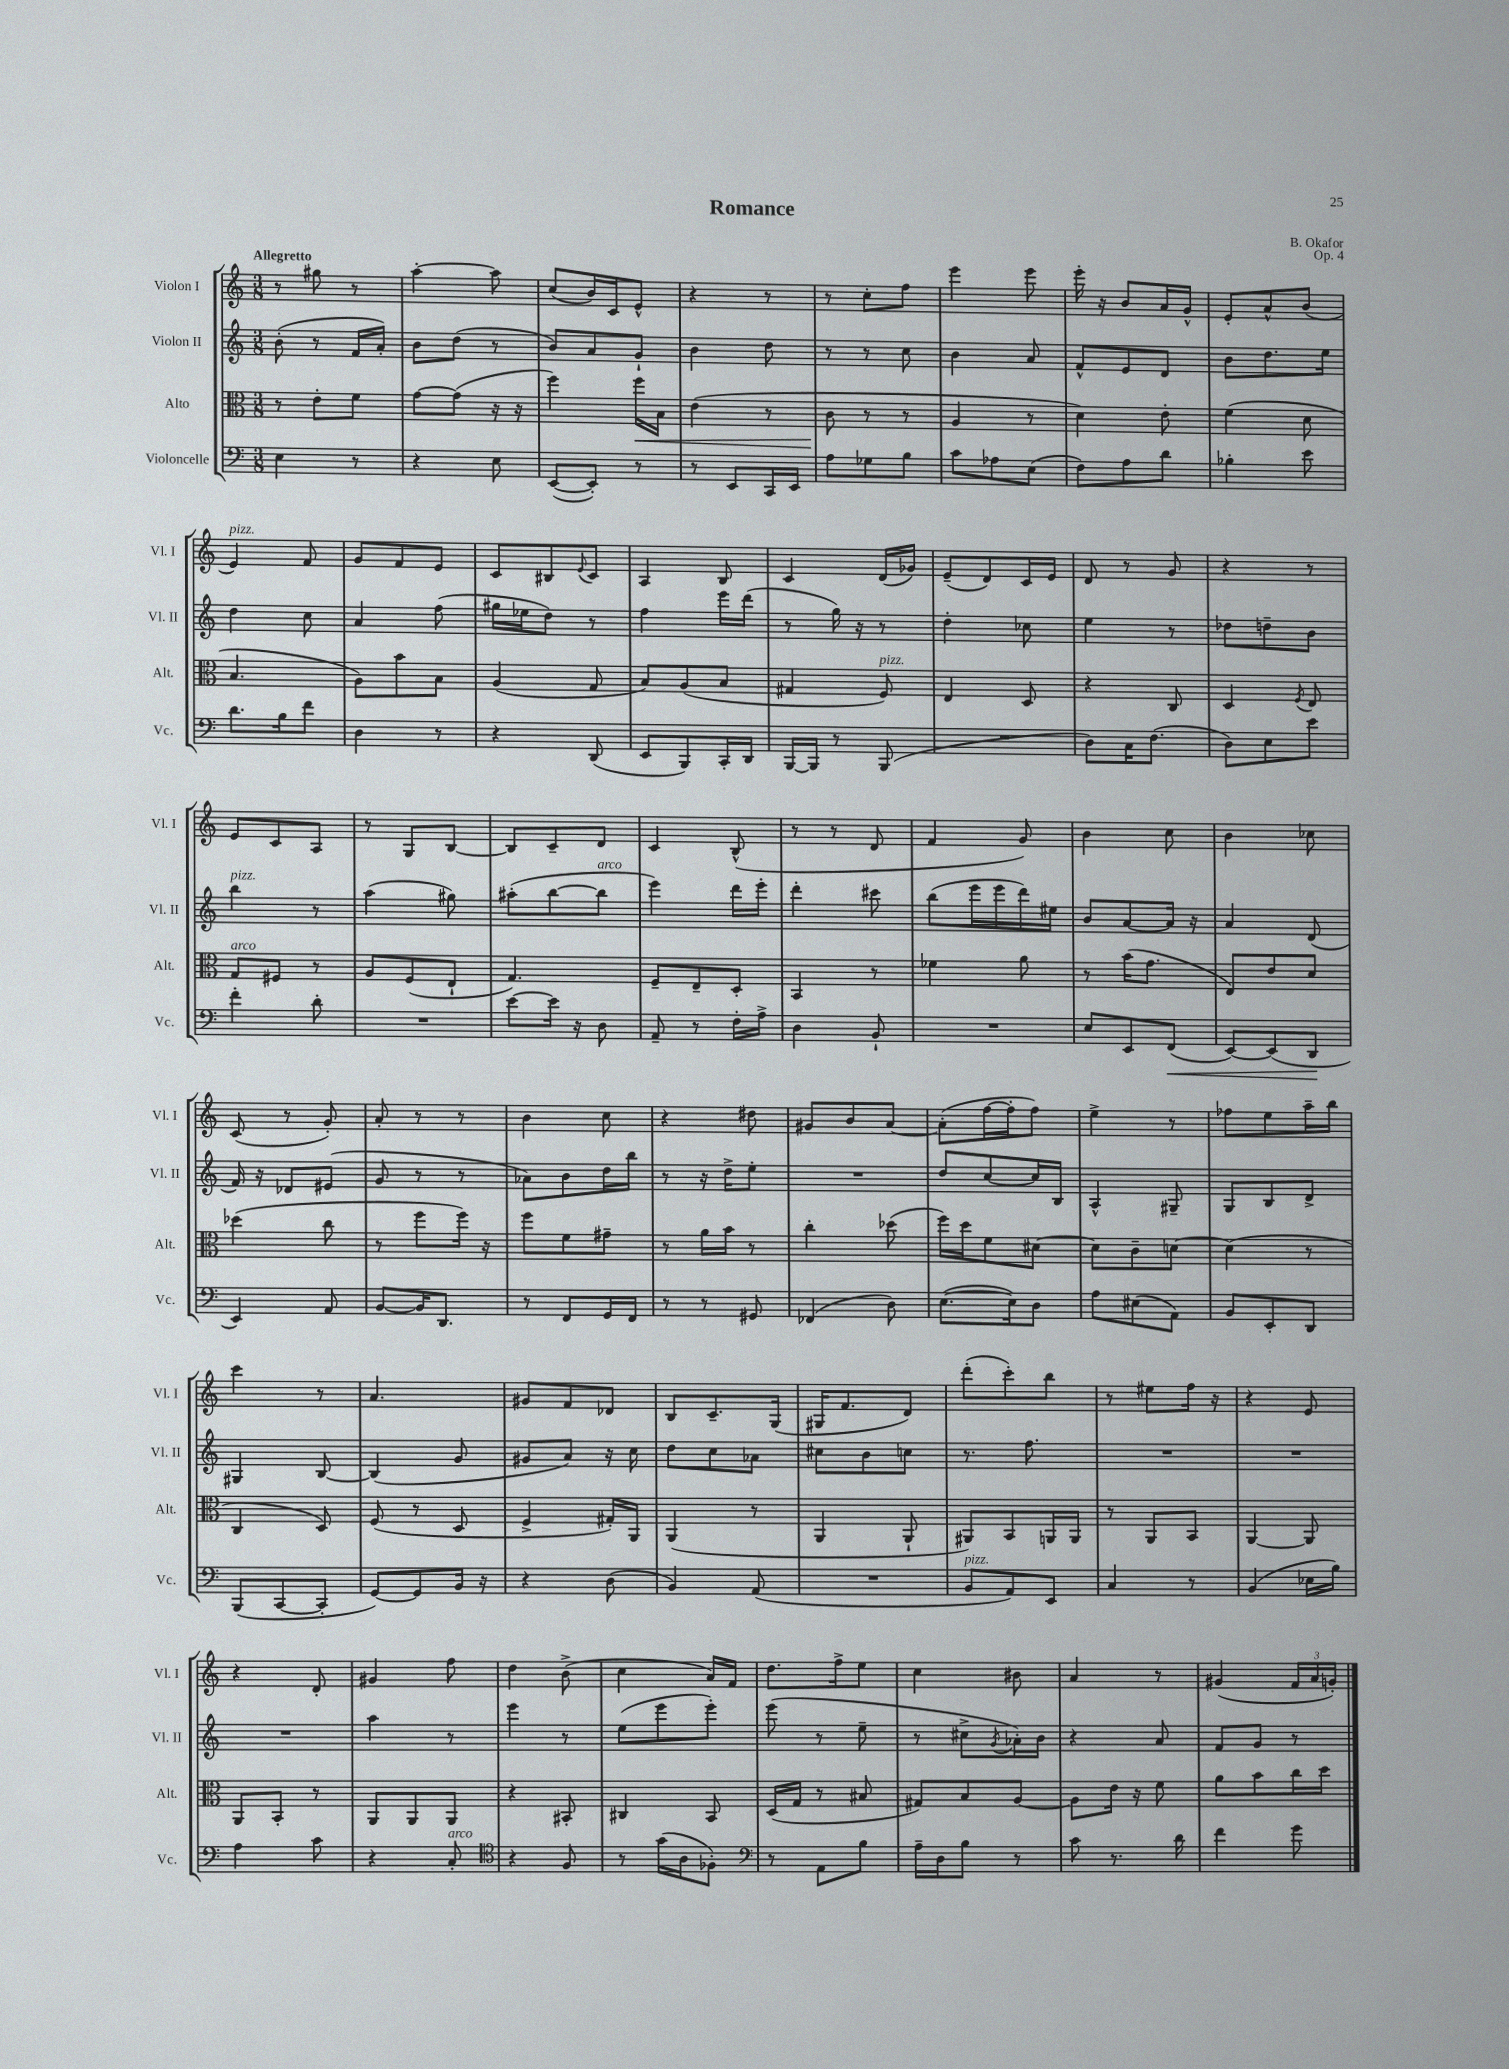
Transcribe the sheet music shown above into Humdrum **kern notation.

**kern	**dynam	**kern	**dynam	**kern	**kern
*part4	*part4	*part3	*part3	*part2	*part1
*staff4	*staff4	*staff3	*staff3	*staff2	*staff1
*I"Violoncelle	*	*I"Alto	*	*I"Violon II	*I"Violon I
*I'Vc.	*	*I'Alt.	*	*I'Vl. II	*I'Vl. I
*clefF4	*	*clefC3	*	*clefG2	*clefG2
*k[]	*	*k[]	*	*k[]	*k[]
*M3/8	*	*M3/8	*	*M3/8	*M3/8
=1	=1	=1	=1	=1	=1
!	!	!	!	!	!LO:TX:a:B:t=Allegretto
4E\	.	8r	.	(8b'\	8r
.	.	8e'\L	.	8r	8gg#X\
8r	.	8f\J	.	16f/LL	8r
.	.	.	.	16a'/JJ)	.
=2	=2	=2	=2	=2	=2
4r	.	[8g\L	.	8b\L	[4aa'\
.	.	(8g\J]	.	(8dd\J	.
8E\	.	16r	.	8r	8aa\]
.	.	16r	.	.	.
=3	=3	=3	=3	=3	=3
([8EE/L	.	4ff\)	.	8b/L)	(8cc/L
8EE'/J])	.	.	.	8a/	16b/L)
.	.	.	.	.	16c/J
!	!	!	!LO:HP:b	!	!
8r	.	16ff\LL	<	8g`/J	8e^^/J
.	.	16B\JJ	.	.	.
=4	=4	=4	=4	=4	=4
8r	.	(4e\	.	4b\	4r
8EE/L	.	.	.	.	.
16CC/L	.	8r	.	8dd\	8r
16EE/JJ	.	.	.	.	.
=5	=5	=5	=5	=5	=5
8A\L	.	8c\	.	8r	8r
8G-X\	.	8r	[	8r	8cc'\L
8B\J	.	8r	.	8cc\	8ff\J
=6	=6	=6	=6	=6	=6
8c\L	.	4A/	.	4b\	4eee\
8A-X\	.	.	.	.	.
(8E\J	.	8r	.	8a/	8eee\
=7	=7	=7	=7	=7	=7
8F\L)	.	4d\)	.	8f^^/L	16eee'\
.	.	.	.	.	16r
8A\	.	.	.	8e/	8b/L
8d\J	.	8e'\	.	8d/J	16a/L
.	.	.	.	.	16g^^/JJ
=8	=8	=8	=8	=8	=8
4B-X'\	.	(4f\	.	8b\L	8e'/L
.	.	.	.	8.dd\	8a^^/
8e\	.	8d\	.	.	(8b/J
.	.	.	.	16ee\Jk	.
!!LO:LB:g=z
=9	=9	=9	=9	=9	=9
!	!	!	!	!	!LO:TX:a:i:t=pizz.
8.d\L	.	4.B/	.	4dd\	4e/)
16B\k	.	.	.	.	.
8f\J	.	.	.	8cc\	8f/
=10	=10	=10	=10	=10	=10
4D\	.	8A\L)	.	4a/	8g/L
.	.	8b\	.	.	8f/
8r	.	8B\J	.	(8ff\	8e/J
=11	=11	=11	=11	=11	=11
4r	.	(4A/	.	16gg#X\LL	8c/L
.	.	.	.	16ee-X\J	.
.	.	.	.	8dd\J)	8B#X/
.	.	.	.	.	8qqe/
(8DD/	.	8G/	.	8r	8c/J
=12	=12	=12	=12	=12	=12
8EE/L	.	8B/L)	.	4ff\	4A/
8BBB/)	.	(8A/	.	.	.
16CC'/L	.	8B/J	.	16eee\LL	8B/
16DD/JJ	.	.	.	(16ddd\JJ	.
=13	=13	=13	=13	=13	=13
[16BBB/LL	.	4G#X/	.	8r	4c/
16BBB/JJ]	.	.	.	.	.
8r	.	.	.	16gg\)	.
.	.	.	.	16r	.
!	!	!LO:TX:a:i:t=pizz.	!	!	!
(8BBB/	.	8F/)	.	8r	(16d/LL
.	.	.	.	.	16g-X/JJ)
=14	=14	=14	=14	=14	=14
4.r	.	4E/	.	4dd'\	(8e~/L
.	.	.	.	.	8d/)
.	.	8D/	.	8cc-X\	16c/L
.	.	.	.	.	16e/JJ
=15	=15	=15	=15	=15	=15
8D\L)	.	4r	.	4ee\	8d/
16C\K	.	.	.	.	8r
(8.F\J	.	.	.	.	.
.	.	8C/	.	8r	8g/
=16	=16	=16	=16	=16	=16
8D\L)	.	4D/	.	8dd-X\L	4r
8E\	.	.	.	8ddn~\	.
.	.	8qF/	.	.	.
8e\J	.	8E/	.	8b\J	8r
!!LO:LB:g=z
=17	=17	=17	=17	=17	=17
!	!	!	!	!LO:TX:a:i:t=pizz.	!
!	!	!LO:TX:a:i:t=arco	!	!	!
4f'\	.	8G/L	.	4bb\	8e/L
.	.	8F#X/J	.	.	8c/
8d'\	.	8r	.	8r	8A/J
=18	=18	=18	=18	=18	=18
4.r	.	8A/L	.	(4aa\	8r
.	.	(8F/	.	.	8G/L
.	.	8E`/J	.	8gg#X\)	[8B/J
=19	=19	=19	=19	=19	=19
[8e\L	.	4.G/)	.	(8aa#X'\L	8B/L]
16e\Jk]	.	.	.	[8bb\	8c~/
16r	.	.	.	.	.
!	!	!	!	!LO:TX:a:i:t=arco	!
8D\	.	.	.	8bb\J]	8d/J
=20	=20	=20	=20	=20	=20
8AA~/	.	8F~/L	.	4eee\)	4c/
8r	.	8E~/	.	.	.
16F'\LL	.	8D'/J	.	16ddd\LL	(8B^^/
16A^\JJ	.	.	.	16eee'\JJ	.
=21	=21	=21	=21	=21	=21
4D\	.	4BB/	.	4ddd'\	8r
.	.	.	.	.	8r
8BB`/	.	8r	.	8ccc#X\	8d/
=22	=22	=22	=22	=22	=22
4.r	.	4f-X\	.	(8bb\L	4f/
.	.	.	.	16eee\L	.
.	.	.	.	16eee\	.
.	.	8a\	.	16ddd\)	8g/)
.	.	.	.	16ee#X\JJ	.
=23	=23	=23	=23	=23	=23
8E/L	.	8r	.	8b/L	4b\
8EE/	.	(16b\KL	.	[8a/	.
.	.	8.g\J	.	.	.
!	!LO:HP:b	!	!	!	!
(8FF/J	<	.	.	16a/Jk]	8cc\
.	.	.	.	16r	.
=24	=24	=24	=24	=24	=24
[8EE/L)	.	8E/L)	.	4a/	4b\
(8EE/]	.	8e/	.	.	.
8DD/J	.	8d/J	.	(8d/	8cc-X\
.	[	.	.	.	.
!!LO:LB:g=z
=25	=25	=25	=25	=25	=25
4EE/)	.	(4dd-X\	.	16f/)	(8c/
.	.	.	.	16r	.
.	.	.	.	8d-X/L	8r
8AA/	.	8cc\	.	(8e#X/J	8g'/)
=26	=26	=26	=26	=26	=26
[8BB/L	.	8r	.	8g/	8a'/
16BB/K]	.	8ff\L	.	8r	8r
8.DD/J	.	.	.	.	.
.	.	16ff\Jk)	.	8r	8r
.	.	16r	.	.	.
=27	=27	=27	=27	=27	=27
8r	.	8ff\L	.	8a-X\L)	4b\
8FF/L	.	8f\	.	8b\	.
16GG/L	.	8g#X~\J	.	16dd\L	8cc\
16FF/JJ	.	.	.	16bb\JJ	.
=28	=28	=28	=28	=28	=28
8r	.	8r	.	8r	4r
8r	.	16a\LL	.	16r	.
.	.	16b\JJ	.	16dd^\KL	.
8GG#X/	.	8r	.	8ee'\J	8dd#X\
=29	=29	=29	=29	=29	=29
(4FF-X/	.	4cc'\	.	4.r	8g#X/L
.	.	.	.	.	8b/
8D\)	.	(8dd-X\	.	.	[8a/J
=30	=30	=30	=30	=30	=30
([8.E\L	.	16ff\LL)	.	8dd/L	(8a'\L]
.	.	16dd\J	.	.	.
.	.	8f\	.	[8cc/	[16ff\L
16E\k])	.	.	.	.	16ff'\J]
8D\J	.	[8d#X\J	.	16cc/L]	8ff\J)
.	.	.	.	16B/JJ	.
=31	=31	=31	=31	=31	=31
8A\L	.	8d#\L]	.	4A^^/	4ee^\
(8E#X\	.	8c~\	.	.	.
8AA\J)	.	[8dn\J	.	8G#X~/	8r
=32	=32	=32	=32	=32	=32
8BB/L	.	(4d\]	.	8G/L	8ff-X\L
8EE'/	.	.	.	8B/	8ee\
8DD/J	.	8r	.	8d^/J	16aa~\L
.	.	.	.	.	16bb\JJ
!!LO:LB:g=z
=33	=33	=33	=33	=33	=33
(8BBB/L	.	4C/	.	4G#X/	4ccc\
[8CC/	.	.	.	.	.
8CC'/J]	.	8D/)	.	[8B/	8r
=34	=34	=34	=34	=34	=34
[8GG/L)	.	(8F/	.	(4B/]	4.a/
8GG/]	.	8r	.	.	.
16BB/Jk	.	8D/	.	8g/	.
16r	.	.	.	.	.
=35	=35	=35	=35	=35	=35
4r	.	4F^/	.	8g#X/L	8g#X/L
.	.	.	.	8a/J)	8f/
(8D\	.	16G#X'/LL)	.	16r	8d-X/J
.	.	16AA/JJ	.	16cc\	.
=36	=36	=36	=36	=36	=36
4BB/)	.	(4AA/	.	8dd\L	8B/L
.	.	.	.	8cc\	8.c~/
(8AA/	.	8r	.	8a-X\J	.
.	.	.	.	.	(16G/Jk
=37	=37	=37	=37	=37	=37
4.r	.	4AA/	.	8cc#X\L	16G#X/KL
.	.	.	.	.	8.f/
.	.	.	.	8b\	.
.	.	8AA`/	.	8ccn\J	8d/J)
=38	=38	=38	=38	=38	=38
!LO:TX:a:i:t=pizz.	!	!	!	!	!
8BB/L	.	8AA#X/L)	.	8.r	(8ddd'\L
8AA/)	.	8BB/	.	.	8ccc'\)
.	.	.	.	8.ff\	.
8EE/J	.	16AAn/L	.	.	8bb\J
.	.	16AA/JJ	.	.	.
=39	=39	=39	=39	=39	=39
4C/	.	8r	.	4.r	8r
.	.	8AA/L	.	.	8ee#X\L
8r	.	8BB/J	.	.	16ff\Jk
.	.	.	.	.	16r
=40	=40	=40	=40	=40	=40
(4BB/	.	[4AA/	.	4.r	4r
16E-X\LL	.	8AA/]	.	.	8e/
16B\JJ)	.	.	.	.	.
!!LO:LB:g=z
=41	=41	=41	=41	=41	=41
4A\	.	8AA/L	.	4.r	4r
.	.	8BB'/J	.	.	.
8c\	.	8r	.	.	8d'/
=42	=42	=42	=42	=42	=42
4r	.	8AA/L	.	4aa\	4g#X/
.	.	8AA/	.	.	.
!LO:TX:a:i:t=arco	!	!	!	!	!
8C'/	.	8AA/J	.	8r	8ff\
=43	=43	=43	=43	=43	=43
*clefC4	*	*	*	*	*
4r	.	4r	.	4eee\	4dd\
8F/	.	8BB#X'/	.	8r	(8b^\
=44	=44	=44	=44	=44	=44
8r	.	4C#X/	.	(8ee\L	4cc\
(16g\LL	.	.	.	8eee\	.
16A\J	.	.	.	.	.
8F-X'\J)	.	8BB/	.	8eee'\J)	16a/LL)
.	.	.	.	.	16f/JJ
=45	=45	=45	=45	=45	=45
*clefF4	*	*	*	*	*
8r	.	(16D/LL	.	(8eee\	8.dd\L
.	.	16G/JJ	.	.	.
8AA\L	.	8r	.	8r	.
.	.	.	.	.	16ff^\k
8B\J	.	8B#X/	.	8ee~\	8ee\J
=46	=46	=46	=46	=46	=46
16A~\LL	.	8G#X/L)	.	8r	4cc\
16D\J	.	.	.	.	.
8B\J	.	8B/	.	8cc#X^\L	.
.	.	.	.	8qg/	.
8r	.	[8A/J	.	16a-X'\L)	8b#X\
.	.	.	.	16b\JJ	.
=47	=47	=47	=47	=47	=47
8c\	.	8A\L]	.	4r	4a/
8.r	.	16e\Jk	.	.	.
.	.	16r	.	.	.
.	.	8f\	.	8a/	8r
16d\	.	.	.	.	.
=48	=48	=48	=48	=48	=48
4f\	.	8a\L	.	8f/L	(4g#X/
.	.	8b\	.	8g/J	.
8g\	.	16cc\L	.	8r	24f/LL
.	.	.	.	.	24a/
.	.	16dd\JJ	.	.	.
.	.	.	.	.	24gn'/JJ)
==	==	==	==	==	==
*-	*-	*-	*-	*-	*-
